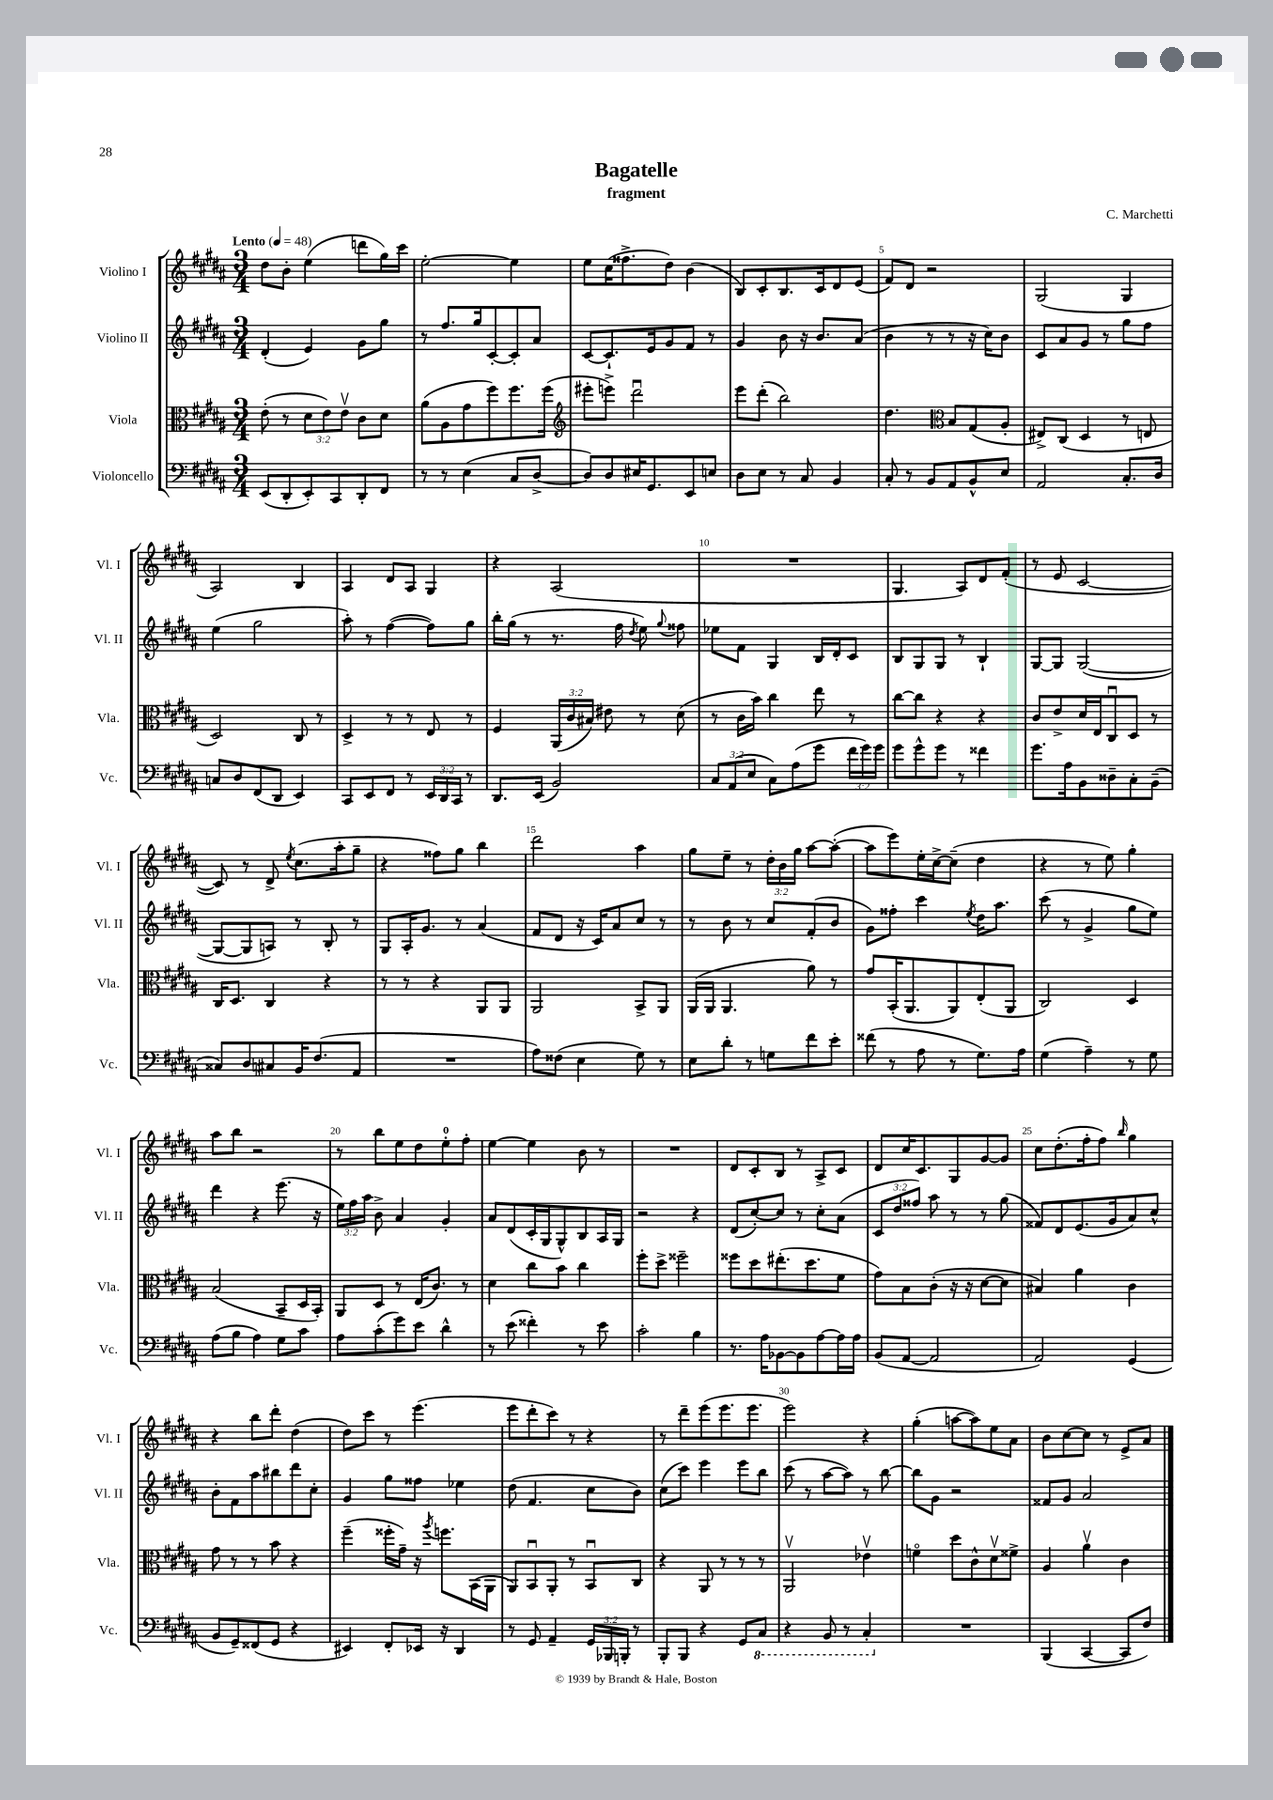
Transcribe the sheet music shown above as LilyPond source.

\header { title = "Bagatelle" composer = "C. Marchetti" subtitle = "fragment" }
<<
\new StaffGroup <<
\new Staff = "s0" \with { instrumentName = "Violino I" shortInstrumentName = "Vl. I" } {
    \clef treble \key b \major \numericTimeSignature \time 3/4 \override Staff.TupletNumber.text = #tuplet-number::calc-fraction-text \tempo "Lento" 4 = 48
    \autoBeamOff dis''8[ b'8]-. e''4( d'''8[ gis''16) cis'''16] |
    e''2~-. e''4 |
    e''8[ cis''16( fisis''8.-> dis''8]) b'4( |
    b8[) cis'8-. b8. cis'16 dis'8 e'8]( |
    fis'8[) dis'8] r2 |
    gis2( gis4 |
    ais2) b4 |
    ais4 dis'8[ ais8] gis4 |
    r4 ais2( |
    R2. |
    gis4. ais8[) dis'8 fis'8]-.( |
    r8 e'8 cis'2~ |
    cis'8) r8 dis'8-> \acciaccatura { e''8 } cis''8.[( ais''16-. gis''8]-- |
    r4 fisis''8[) gis''8] b''4 |
    dis'''2 ais''4 |
    gis''8[ e''8]-- r8 \tuplet 3/2 { dis''16[-. b'16 gis''16] } ais''8[~ ais''8]~-.( |
    ais''8[ e'''8) e''16-. cis''16~-> cis''8]--( dis''4 |
    r4 r8 e''8) gis''4-. |
    ais''8[ b''8] r2 |
    r8 b''8[ e''8 dis''8 e''8-0-. fis''8]-. |
    e''4~ e''4 b'8 r8 |
    R2. |
    dis'8[ cis'8-. b8] r8 ais8[-> cis'8] |
    dis'8[ cis''16 cis'8. gis8 gis'8~ gis'8] |
    cis''8[ dis''8.-.( fis''16-. fis''8]) \grace { b''16 } gis''4 |
    r4 b''8[ dis'''8]-. dis''4( |
    dis''8[) cis'''8] r8 e'''4.( |
    e'''8[ dis'''8-. cis'''8]) r8 r4 |
    r8 dis'''8[-- e'''8( e'''8. e'''8.] |
    e'''2) r4 |
    gis''4-.( a''8[~ a''8) e''8 ais'8] |
    b'8[ cis''8~ cis''8] r8 e'8[-> ais'8] \bar "|." |
}
\new Staff = "s1" \with { instrumentName = "Violino II" shortInstrumentName = "Vl. II" } {
    \clef treble \key b \major \numericTimeSignature \time 3/4 \override Staff.TupletNumber.text = #tuplet-number::calc-fraction-text
    \autoBeamOff dis'4-.( e'4) gis'8[ gis''8] |
    r8 fis''8.[ gis''16 cis'8~-. cis'8-. ais'8] |
    cis'8[~ cis'8.-! e'16 gis'8 fis'8] r8 |
    gis'4 b'8 r16 b'8.[ ais'8]( |
    b'4 r8 r8 r16 cis''16[) b'8] |
    cis'8[ ais'8 gis'8] r8 gis''8[ fis''8] |
    e''4( gis''2 |
    ais''8-.) r8 fis''4~( fis''8[) gis''8] |
    b''16[-. gis''16]( r8 r8. fis''16 \acciaccatura { dis''8 } e''8) \appoggiatura { gis''8 } fisis''8 |
    ees''8[ fis'8] gis4 b16[ dis'16-. cis'8] |
    b8[ gis8 gis8] r8 b4-! |
    gis8[~ gis8] gis2~( |
    gis8[~ gis8 a8]) r8 b8-. r8 |
    gis8[ ais16-. gis'8.] r8 ais'4( |
    fis'8[ dis'8] r16 cis'16[) ais'8 cis''8] r8 |
    r8 b'8 r8 cis''8[ fis'8-.( b'8] |
    gis'8[) fisis''8]-. cis'''4 \acciaccatura { e''8 } dis''16[ ais''8.] |
    cis'''8( r8 gis'4-> gis''8[ e''8]) |
    dis'''4 r4 e'''8.( r16 |
    \tuplet 3/2 { e''16[) fis''16 ais''16] } b'8-> ais'4 gis'4-. |
    ais'8[ dis'8( cis'16-. gis16 gis8-^) b8 ais16 gis16] |
    r2 r4 |
    dis'8[( cis''8~-.) cis''8] r8 cis''8[-. ais'8]( |
    \tuplet 3/2 { cis'8[ dis''8 fisis''8]) } ais''8 r8 r8 gis''8( |
    fisis'8[) dis'8 e'8.( gis'16 ais'8) cis''8]-^ |
    b'8[-. fis'8 ais''8 bis''8 dis'''8 cis''8]-. |
    gis'4 gis''8[ fisis''8] ees''4 |
    dis''8( fis'4. cis''8[ b'8]) |
    cis''8[( cis'''8]) e'''4 e'''8[ b''8] |
    cis'''8( r8 ais''8[~ ais''8]) r8 b''8~ |
    b''8[ gis'8] r2 |
    fisis'8[ gis'8] ais'2 \bar "|." |
}
\new Staff = "s2" \with { instrumentName = "Viola" shortInstrumentName = "Vla." } {
    \clef alto \key b \major \numericTimeSignature \time 3/4 \override Staff.TupletNumber.text = #tuplet-number::calc-fraction-text
    \autoBeamOff e'8-.( r8 \tuplet 3/2 { dis'8[ e'8) e'8]\upbow } cis'8[ dis'8] |
    ais'8[( ais8 gis'8 fis''8) fis''8. fis''16]( |
    \clef treble eis'''8[-. e'''8]->) dis'''2\downbow |
    e'''8[ dis'''8]-.( b''2) |
    dis''4. \clef alto b8[ gis8( ais8]-. |
    eis8[->) cis8]( dis4 r8 e8 |
    dis2) cis8 r8 |
    dis4-> r8 r8 e8 r8 |
    fis4 \tuplet 3/2 { ais,16[( cis'16 bis16]) } eis'8 r8 dis'8( |
    r8 cis'16[ b'16]) cis''4 e''8 r8 |
    cis''8[~ cis''8] r4 r4 |
    cis'8[ e'8-> dis'16 e16 cis8\downbow dis8] r8 |
    cis16[ dis8.] cis4 r4 |
    r8 r8 r4 ais,8[ ais,8] |
    ais,2 b,8[-> ais,8] |
    ais,16[( ais,16] ais,4. ais'8) r8 |
    gis'8[ b,16-.( ais,8. ais,8) e8-.( ais,8] |
    cis2) dis4 |
    b2( b,8[-- dis16 b,16]-.) |
    ais,8[ dis8] r8 e16[( cis'8.]) r8 |
    dis'4 cis''8[ b'8] cis''4 |
    fis''8[-. dis''8]-> fisis''2-- |
    fisis''8[ dis''8 eis''8.-.( dis''8. fis'8] |
    gis'8[) b8 cis'8]-.( r16 r16 dis'8[~ dis'8] |
    bis4) ais'4 cis'4 |
    gis'8 r8 r8 b'8 r4 |
    fis''4--( fisis''16[-. gis'16]--) r16 \acciaccatura { ais''8 } f''8.[ b,16( ais,16] |
    ais,8[) b,8\downbow ais,8]-. r8 b,8[\downbow cis8] |
    r4 ais,8 r8 r8 r8 |
    ais,2\upbow ees'4\upbow |
    f'4\flageolet dis''8[ cis'8-^ dis'8\upbow fisis'8]-> |
    ais4 ais'4\upbow cis'4 \bar "|." |
}
\new Staff = "s3" \with { instrumentName = "Violoncello" shortInstrumentName = "Vc." } {
    \clef bass \key b \major \numericTimeSignature \time 3/4 \override Staff.TupletNumber.text = #tuplet-number::calc-fraction-text
    \autoBeamOff e,8[( dis,8-. e,8-.) cis,8 dis,8-. fis,8] |
    r8 r8 e4( cis8[ dis8]~-> |
    dis8[) dis8 eis16 gis,8. e,8 e8] |
    dis8[ e8] r8 cis8 b,4 |
    cis8-. r8 b,8[ ais,8 b,8-^ e8] |
    ais,2 cis8.[-. dis16] |
    c8[ dis8 fis,8( dis,8] e,4) |
    cis,8[ e,8 fis,8] r8 \tuplet 3/2 { e,16[ dis,16 cis,16] } r8 |
    dis,8.[ e,16]( b,2) |
    \tuplet 3/2 { cis8[ ais,8( e8] } cis8[) ais8( gis'8] \tuplet 3/2 { fis'16[ gis'16) gis'16] } |
    gis'8[ gis'8-^ gis'8] r8 fisis'4 |
    gis'8.[ ais16 b,8 disis8-- cis8-. b,8]--( |
    cisis8[) dis8 cis8 b,16 fis8.( ais,8] |
    R2. |
    ais8[) fisis8]( e4 gis8) r8 |
    e8[ dis'8]-. r8 g8[ fis'8 e'8]-. |
    fisis'8( r8 ais8 r8 gis8.[) ais16] |
    gis4( ais4--) r8 gis8 |
    ais8[( b8] ais4) gis8[ cis'8] |
    ais8[ cis'8-.( gis'8) e'8] dis'4-^ |
    r8 e'8( fisis'4-.) r8 e'8 |
    cis'2-. b4 |
    r8. ais16[ bes,8~ bes,8 ais8~ ais16 ais16] |
    b,8[( ais,8]~ ais,2 |
    ais,2) gis,4( |
    b,8[ gis,8--) fisis,8( gis,8] r4 |
    eis,4) fis,8[-. ees,16] r16 dis,4 |
    r8 gis,8 ais,4-- \tuplet 3/2 { gis,16[ bes,,16 b,,16]-. } r8 |
    b,,8[-. b,,8] r4 gis,8[ \ottava #-1 cis,8] |
    r4 b,,8 r8 cis,4-. \ottava #0 |
    R2. |
    b,,4( cis,4~ cis,8[ fis8]) \bar "|." |
}
>>
>>
\layout { \context { \Score \override BarNumber.break-visibility = ##(#f #t #t) barNumberVisibility = #(every-nth-bar-number-visible 5) } }
